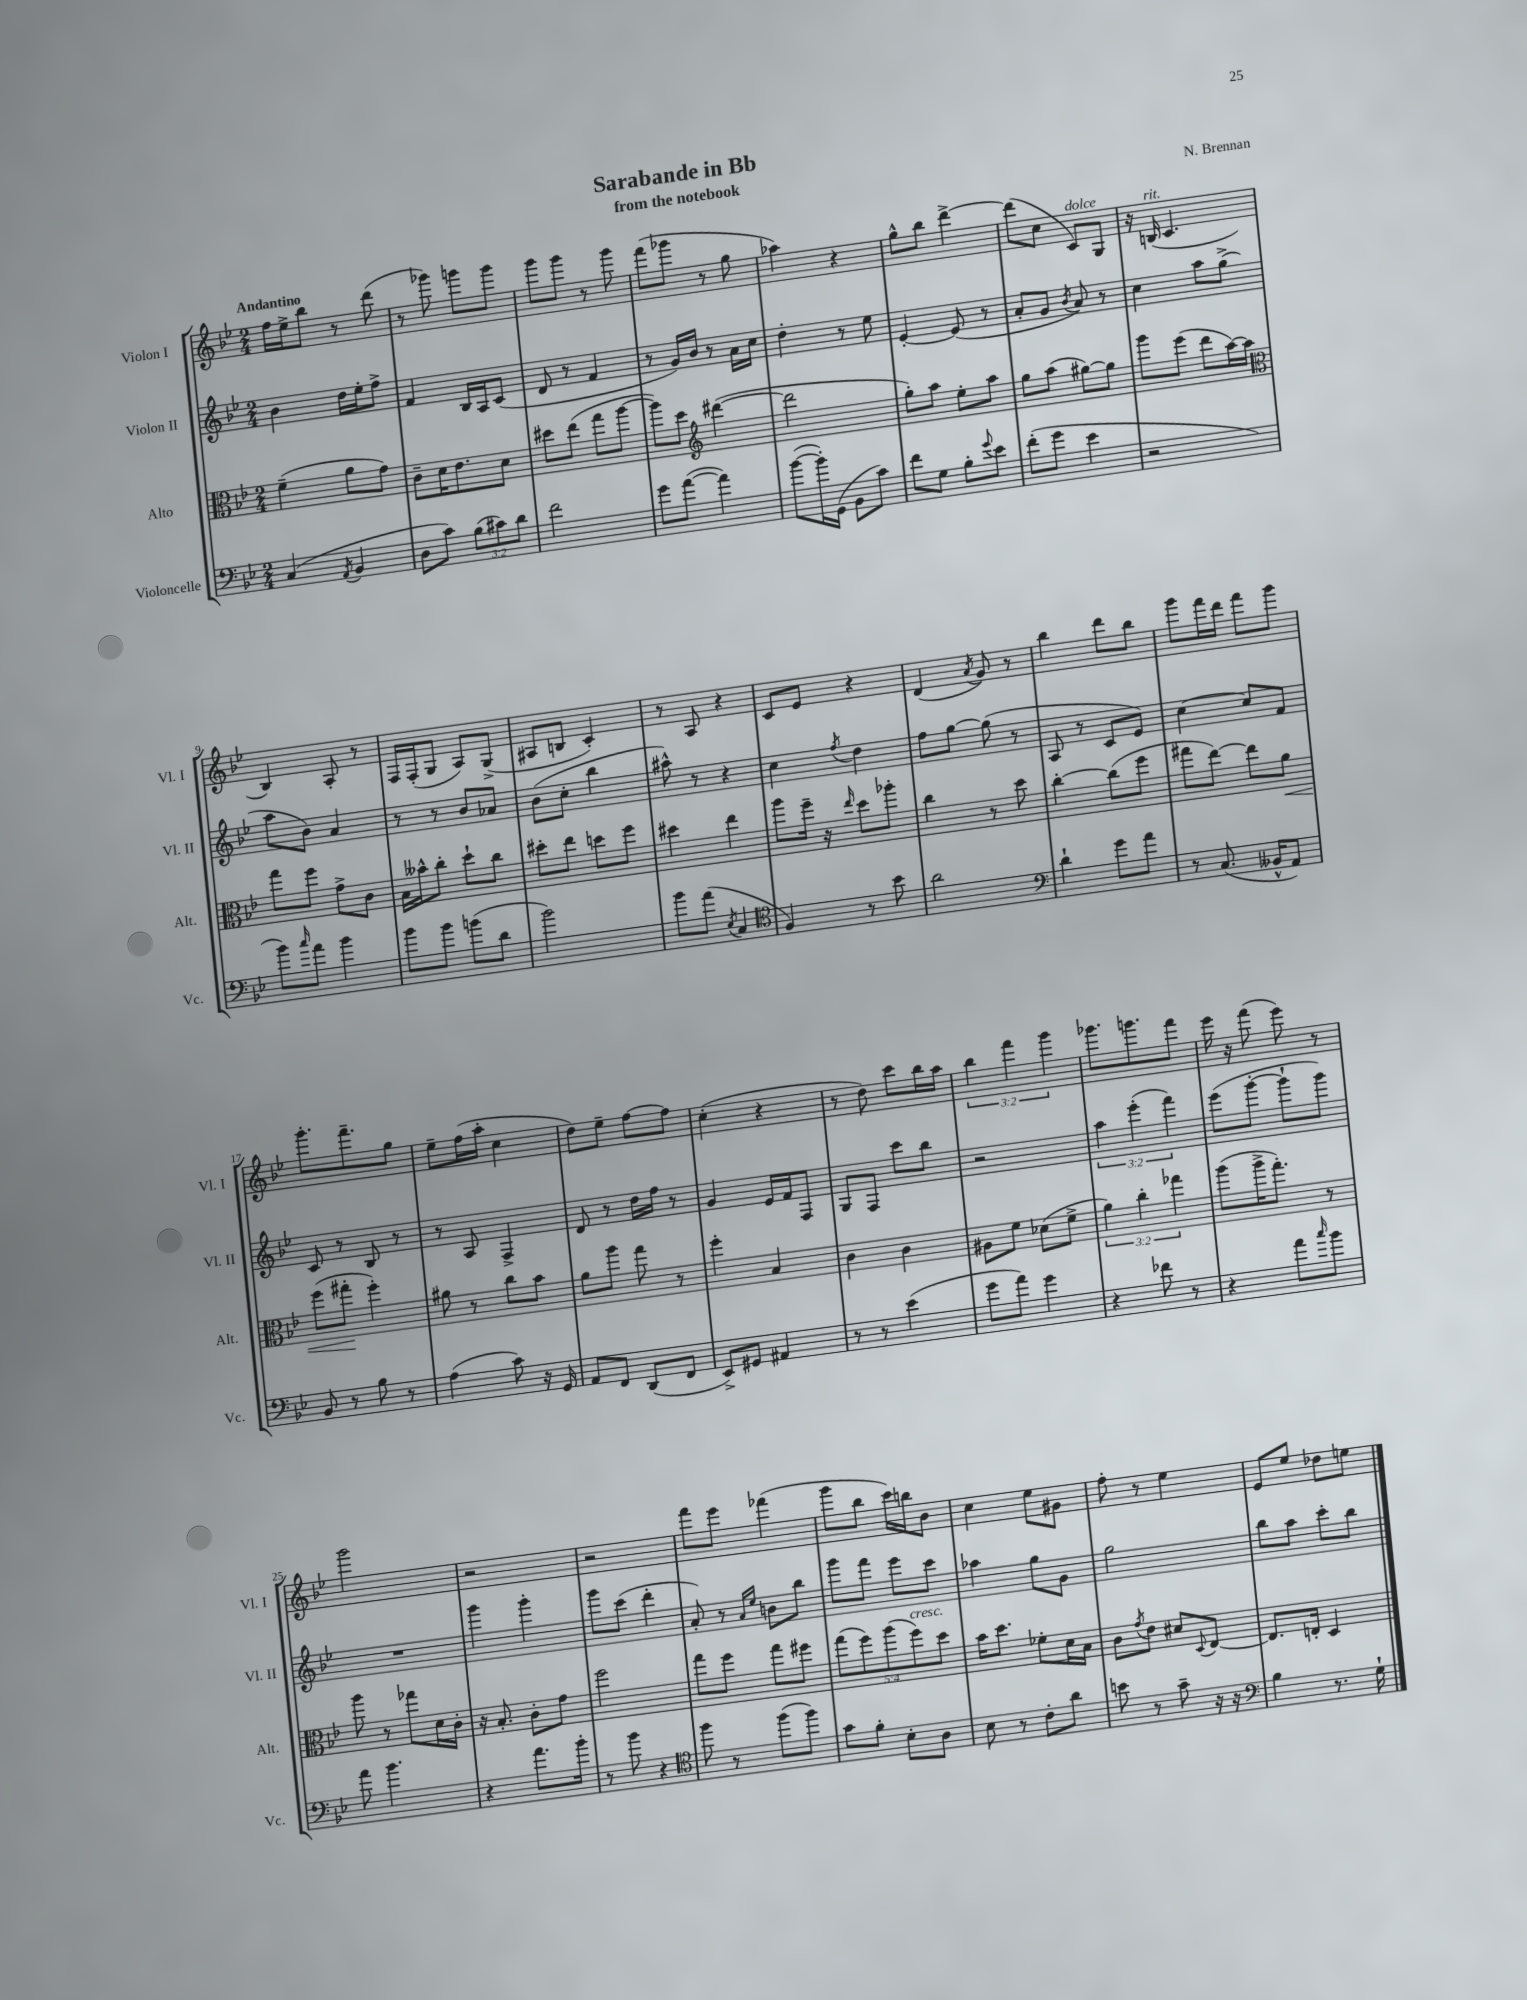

**kern	**kern	**kern	**kern
*staff4	*staff3	*staff2	*staff1
*clefF4	*clefC3	*clefG2	*clefG2
*k[b-e-]	*k[b-e-]	*k[b-e-]	*k[b-e-]
*M2/4	*M2/4	*M2/4	*M2/4
(4C	(4f~	4b-	16ff
.	.	.	16ee-^
.	.	.	8bb-
8qAA	.	.	.
4BB-	8a	16dd	8r
.	.	16ee-'	.
.	8g)	8ff^	(8ddd
=	=	=	=
8D	8c~	4f	8r
8c)	16d	.	8ggg-)
.	8.e-	.	.
(12B-	.	16B-	8ggg
.	.	16A	.
12c#)	.	.	.
.	8d	(8c	8ggg
12d	.	.	.
=	=	=	=
2f	8dd#	8d	8ggg
.	(8ee-	8r	8ggg
.	8gg	4f	8r
.	[8aa	.	8ggg
=	=	=	=
8g	8aa])	8r	(8fff
([8a	8dd	16g)	8ggg-
.	.	16b-	.
*	*clefG2	*	*
4a])	([4ddd#	8r	8r
.	.	16a	8gg
.	.	16cc	.
=	=	=	=
([8b-	2ddd#]	4dd'	4aa-)
16b-'])	.	.	.
(16GG	.	.	.
8BB-	.	8r	4r
8c)	.	8ee-	.
=	=	=	=
8f	8gg')	[4e-'	8gg^^
8G	8aa	.	8bb-
8B-'	8ee-'	(8e-]	[4ddd^
8qqg	.	.	.
8e-	8aa	8r	.
=	=	=	=
(8f'	8gg	8a'	(8ddd]
8g	(8aa	8g	8cc
.	.	8qb-	.
4e-	[8gg#)	8a)	8c)
.	8gg#]	8r	8G
=	=	=	=
2r	8ggg	4cc	16r
.	.	.	(16B
.	(8eee-	.	4.c
.	8ddd	8aa	.
.	[16aa)	(8gg^	.
.	16aa]	.	.
=	=	=	=
*	*clefC3	*	*
8b-)	8gg	8aa	4B-)
16qqcc	.	.	.
8a	8ff	8b-)	.
4b-	8g^	4a	8A'
.	8c	.	8r
=	=	=	=
8b-	16B-	8r	16F
.	16b--^^	.	(16F'
8b-	8cc'	8r	8G
(8b	8dd`	8b-	8A)
8d	8cc	8a-	(8G^
=	=	=	=
2b-)	8dd#'	(8b-	8A#
.	8ee-	8cc'	8B
.	8dd	4bb-	4c')
.	8ff	.	.
=	=	=	=
8b-	4dd#	8aa#^^)	8r
(8a	.	8r	8A
8qE-	.	.	.
4C	4ee-	4r	4r
=	=	=	=
*clefC4	*	*	*
4F)	8aa	4cc	8c
.	16ff~	.	8e-
.	16r	.	.
.	16qqee-	8qff	.
8r	8dd	4dd	4r
8b-	8aa-'	.	.
=	=	=	=
2a	4cc	8ff	(4d
.	.	[8gg	.
.	.	.	8qa
.	8r	(8gg]	8g)
.	8dd	8r	8r
=	=	=	=
*clefF4	*	*	*
4d`	[4cc'	8A	4bb-
.	.	8r	.
8g	(8cc]	8c	8ddd
8a	8ff	8e-)	8bb-
=	=	=	=
8r	8gg#	[4cc	8ggg
(8.C	[8ee-)	.	16fff
.	.	.	16ddd
.	8ee-]	8cc]	8fff
16BB--^^	.	.	.
8AA)	8a	8f	8ggg
=	=	=	=
8BB-	(8ff	8c	8.ggg'
8r	8gg#'	8r	.
.	.	.	8.fff~
8B-	4ff')	8B-	.
8r	.	8r	8gg
=	=	=	=
(4A	8a#	8r	8ee-~
.	8r	8A	(16ff
.	.	.	16aa'
8c)	8cc	4F^	4cc
16r	8b-	.	.
16GG	.	.	.
=	=	=	=
8AA	8a	8d	8dd)
8FF	8aa	8r	8ee-~
(8DD	8gg	16dd	[8ff
.	.	16ff	.
8FF	8r	8r	8ff]
=	=	=	=
8EE-^)	4ff'	4g	(4cc'
8GG#	.	.	.
4AA#	4B-	16e-	4r
.	.	16f	.
.	.	8F	.
=	=	=	=
8r	4c	8G	8r
8r	.	8F	8dd)
(4e-	4c	8ccc	8ccc
.	.	8bb-	16bb-
.	.	.	16aa
=	=	=	=
8g	8A#	2r	6bb-
8a)	8f	.	.
.	.	.	6fff
4g	(8d-	.	.
.	.	.	6ggg
.	8f^	.	.
=	=	=	=
4r	6a)	6aa	8.ggg-
.	6cc'	(6eee-'	.
.	.	.	8.ggg
8f-	.	.	.
.	6gg-	6fff)	.
8r	.	.	8fff
=	=	=	=
4r	(8aa	(8eee-	16eee-
.	.	.	16r
.	16aa^	[8ggg'	(8fff
.	8.gg')	.	.
8a	.	8ggg`]	8eee-)
16qqcc	.	.	.
8b-	8r	8ggg)	8r
=	=	=	=
8a	8aa	2r	2ggg
4.b-	8r	.	.
.	8gg-	.	.
.	16d	.	.
.	16c'	.	.
=	=	=	=
4r	16r	4ggg	2r
.	8.B-'	.	.
8.a	8c'	4ggg'	.
.	8g	.	.
16b-'	.	.	.
=	=	=	=
8r	2ff	8ggg	2r
8b-	.	(8ccc	.
4r	.	4ddd'	.
=	=	=	=
*clefC4	*	*	*
8ff	8gg	8a')	8fff
8r	8ff	8r	8eee-
.	.	16qqa	.
.	.	16qqee-	.
(8ff	8gg	8b	(4fff-
8ff)	8ff#	8bb-	.
=	=	=	=
8g	(10gg	8ggg	8ggg
.	10ff)	.	.
8f'	.	8fff	8bb-
.	(10aa	.	.
8B-'	.	8eee-	16ccc)
.	10ff)	.	.
.	.	.	16bb
8A	.	8ccc	8b-
.	10dd	.	.
=	=	=	=
8B-	16b-	4aa-	4cc
.	8.dd	.	.
8r	.	.	.
8c'	8f-'	8gg	8ee-
8a	16d	8g	8g#
.	16B-	.	.
=	=	=	=
8b	8c	2gg	8ff'
.	8qg	.	.
8r	8e-	.	8r
8g~	8d#	.	4ee-
.	8qqD	.	.
16r	[8E-	.	.
16r	.	.	.
=	=	=	=
*clefF4	*	*	*
4B-	8.E-]	8bb-	8e-
.	.	8aa	8ee-
.	16E'	.	.
8.r	4D	8ccc'	8dd-
.	.	8bb-	8ee
16G`	.	.	.
==	==	==	==
*-	*-	*-	*-
